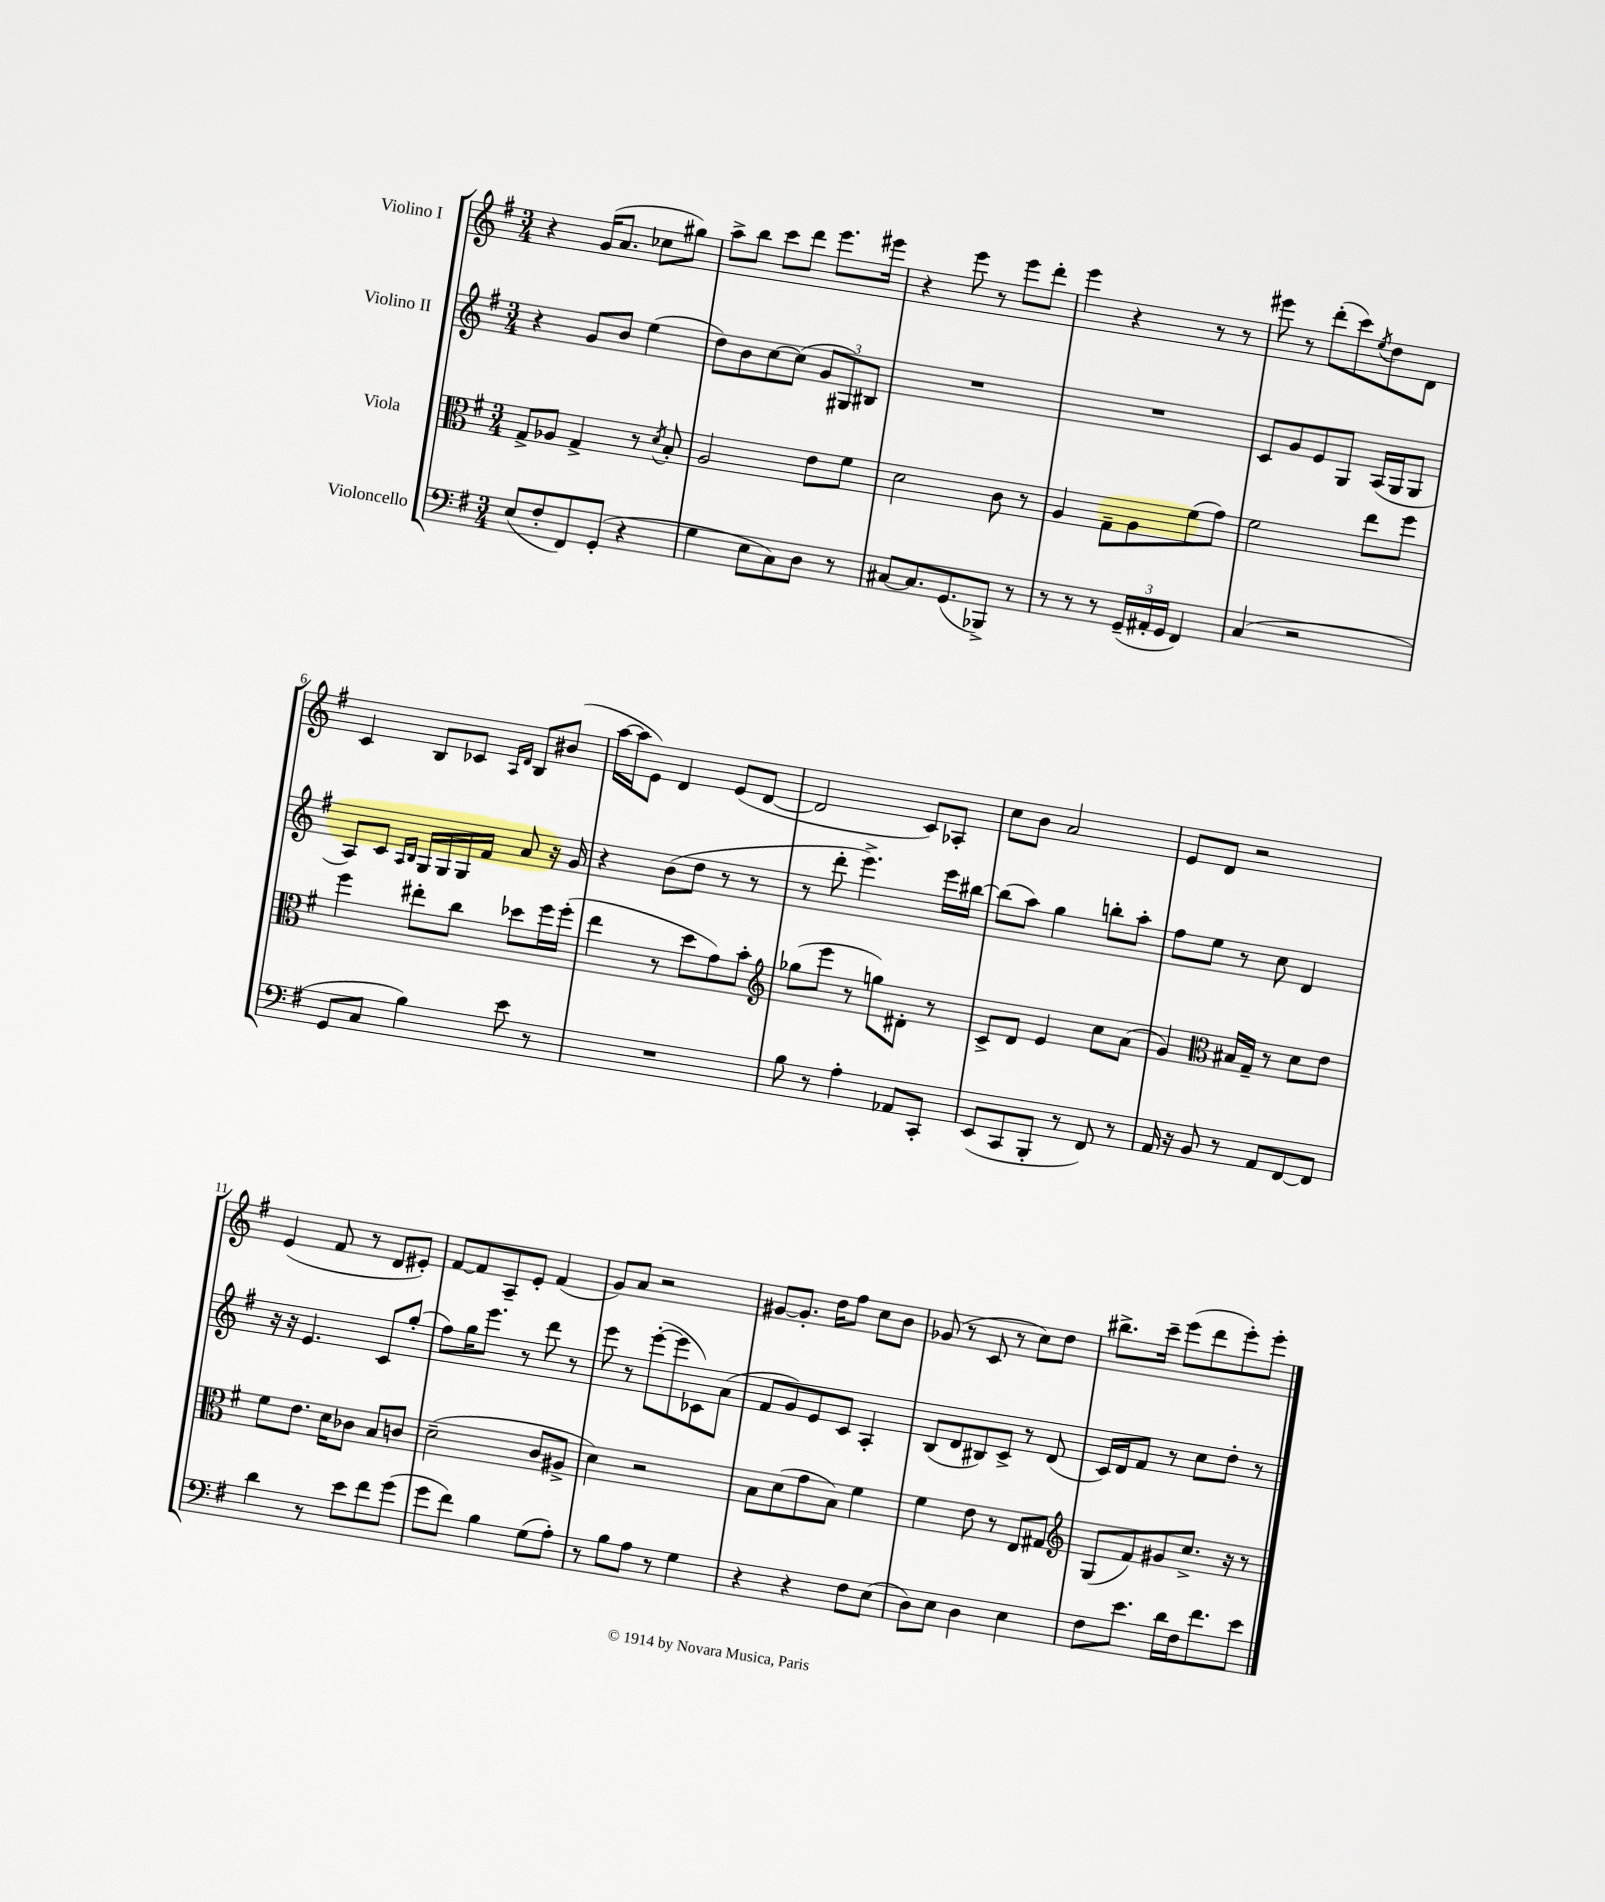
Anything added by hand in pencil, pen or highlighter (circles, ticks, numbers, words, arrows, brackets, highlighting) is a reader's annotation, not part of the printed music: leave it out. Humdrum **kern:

**kern	**kern	**kern	**kern
*staff4	*staff3	*staff2	*staff1
*clefF4	*clefC3	*clefG2	*clefG2
*k[f#]	*k[f#]	*k[f#]	*k[f#]
*M3/4	*M3/4	*M3/4	*M3/4
(8E/L	8G^/L	4r	4r
8F#'/	8A-/J	.	.
8FF#/)	4G^/	8g/L	(16g/LK
.	.	.	8.a/J
(8GG'/J	.	8b/J	.
4r	8r	(4ee\	8cc-\L
.	8qd/	.	.
.	8B'/	.	8gg#\J)
=	=	=	=
4G\	2A/	8dd\L)	8aa^\L
.	.	8b\	8bb\J
8E\L	.	[8cc\	8ccc\L
8C\)	.	(8cc\]J	8ddd\J
8D\J	8e\L	12g/L	8.eee\L
.	.	12G#/)	.
8r	8f#\J	.	.
.	.	12B#/J	.
.	.	.	16eee#\Jk
=	=	=	=
[8C#/L	2d\	2.r	4r
8.C#/]	.	.	.
.	.	.	8eee\
(8.GG/	.	.	.
.	.	.	8r
8BBB-^/J)	8c\	.	8eee\L
8r	8r	.	8ddd'\J
=	=	=	=
8r	4A/	2.r	4eee\
8r	.	.	.
8r	8G~\L	.	4r
(24GG~/LL	8A\	.	.
24AA#'/	.	.	.
24GG/JJ	.	.	.
4FF#/)	(8f#\	.	8r
.	8g\J)	.	8r
=	=	=	=
(4C/	2f#\	8c/L	8eee#\
.	.	8g/	8r
2r	.	8e/	(8ddd'\L
.	.	8G/J	8ccc\)
.	.	.	8qee/
.	8ee\L	(16A/LL	8dd\
.	.	16G/J	.
.	8ff#\J	8G/J	8d\J
=	=	=	=
8GG/L	4ff#\	8A/L)	4c/
8C/J	.	8c/J	.
.	.	16qqA/LL	.
.	.	16qqB/JJ	.
4B\)	8ee#'\L	16G/LL	8B/L
.	.	16G/	.
.	8cc\J	16G/	8c-/J
.	.	16f#/JJ	.
.	.	.	16qqA/LL
.	.	.	16qqd/JJ
8e\	8dd-\L	8a/	8B/L
8r	16ff#\L	16r	(8b#/J
.	(16ff#'\JJ	16g/	.
=	=	=	=
2.r	4ee\	4r	[16aa\LL
.	.	.	16aa\]J
.	.	.	8e\J)
.	8r	(8b\L	4d/
.	8dd\L	8dd\J	.
.	8g\)	8r	(8e/L
.	8b'\J	8r	[8d/J
=	=	=	=
*	*clefG2	*	*
8B\	(8gg-\L	8r	2d/]
8r	8eee\J	8ddd'\	.
4A'\	8r	4.eee^\)	.
.	8gg\L)	.	.
8AA-/L	8d#'\J	.	8c/L)
8CC'/J	8r	16eee\LL	8A-'/J
.	.	[16bb#\JJ	.
=	=	=	=
(8EE/L	8c^/L	(8bb#\]L	8cc\L
8CC/	8d/J	8aa\J)	8b\J
8BBB'/J	4e/	4gg\	2a/
8r	.	.	.
8FF#/)	8cc\L	8bb'\L	.
8r	(8a\J	8aa'\J	.
=	=	=	=
16AA/	4g/)	8ff#\L	8e/L
16r	.	.	.
8BB/	.	8ee\J	8d/J
*	*clefC3	*	*
8r	16B#/LL	8r	2r
.	16G~/JJ	.	.
8AA/L	8r	8cc\	.
[8FF#/	8d\L	4d/	.
8FF#/]J	8e\J	.	.
=	=	=	=
4d\	8f#\L	16r	(4e/
.	.	16r	.
.	8.e\J	4.e/	.
8r	.	.	8f#/
.	16d\LK	.	.
8e\L	8c-\J	.	8r
8f#\	8B/L	8c/L	8d/L
(8g\J	8c/J	(8gg'/J	8e#'/J)
=	=	=	=
8g\L	(2d~\	8ff#\L)	[8f#/L
8f#\J)	.	16gg\K	8f#/]
.	.	8.eee\J	.
4B\	.	.	8A~/
.	.	8r	8e'/J
(8G\L	8c/L	8ddd\	(4f#/
8A'\J)	8A#^/J	8r	.
=	=	=	=
8r	4d\)	8eee\	8g/L)
8B\L	.	8r	8a/J
8A\J	2r	([8eee'\L	2r
8r	.	8eee\]	.
4G\	.	8c-\)	.
.	.	(8a\J	.
=	=	=	=
4r	8B\L	8f#/L	[8g#/L
.	(8d\	8g/)	8.g#'/]J
4r	8g\	8e/	.
.	.	.	16dd\LK
.	8B\J)	8c/J	8ff#\J
8F#\L	4f#\	4A'/	8cc\L
(8E\J	.	.	8b\J
=	=	=	=
8D\L)	4f#\	(8B/L	(8g-/
8E\J	.	8d/	8r
4D\	8e\	8B#/)	8c/
.	8r	8c^/J	8r
4E\	8E/L	8r	8cc\L)
.	8G#/J	(8d/	8dd\J
=	=	=	=
*	*clefG2	*	*
8F#\L	(8G/L	16c/LL)	8.bb#^\L
.	.	16d/J	.
8.e\J	8f#/)	8f#/J	.
.	.	.	16ccc~\Jk
.	8g#/	8r	(8eee\L
16d\LL	.	.	.
16F#\J	8.cc^/J	8cc\L	8ddd\
8.f#\	.	.	.
.	.	8dd'\J	8eee'\)
.	16r	.	.
8e\J	8r	8r	8eee'\J
==	==	==	==
*-	*-	*-	*-
